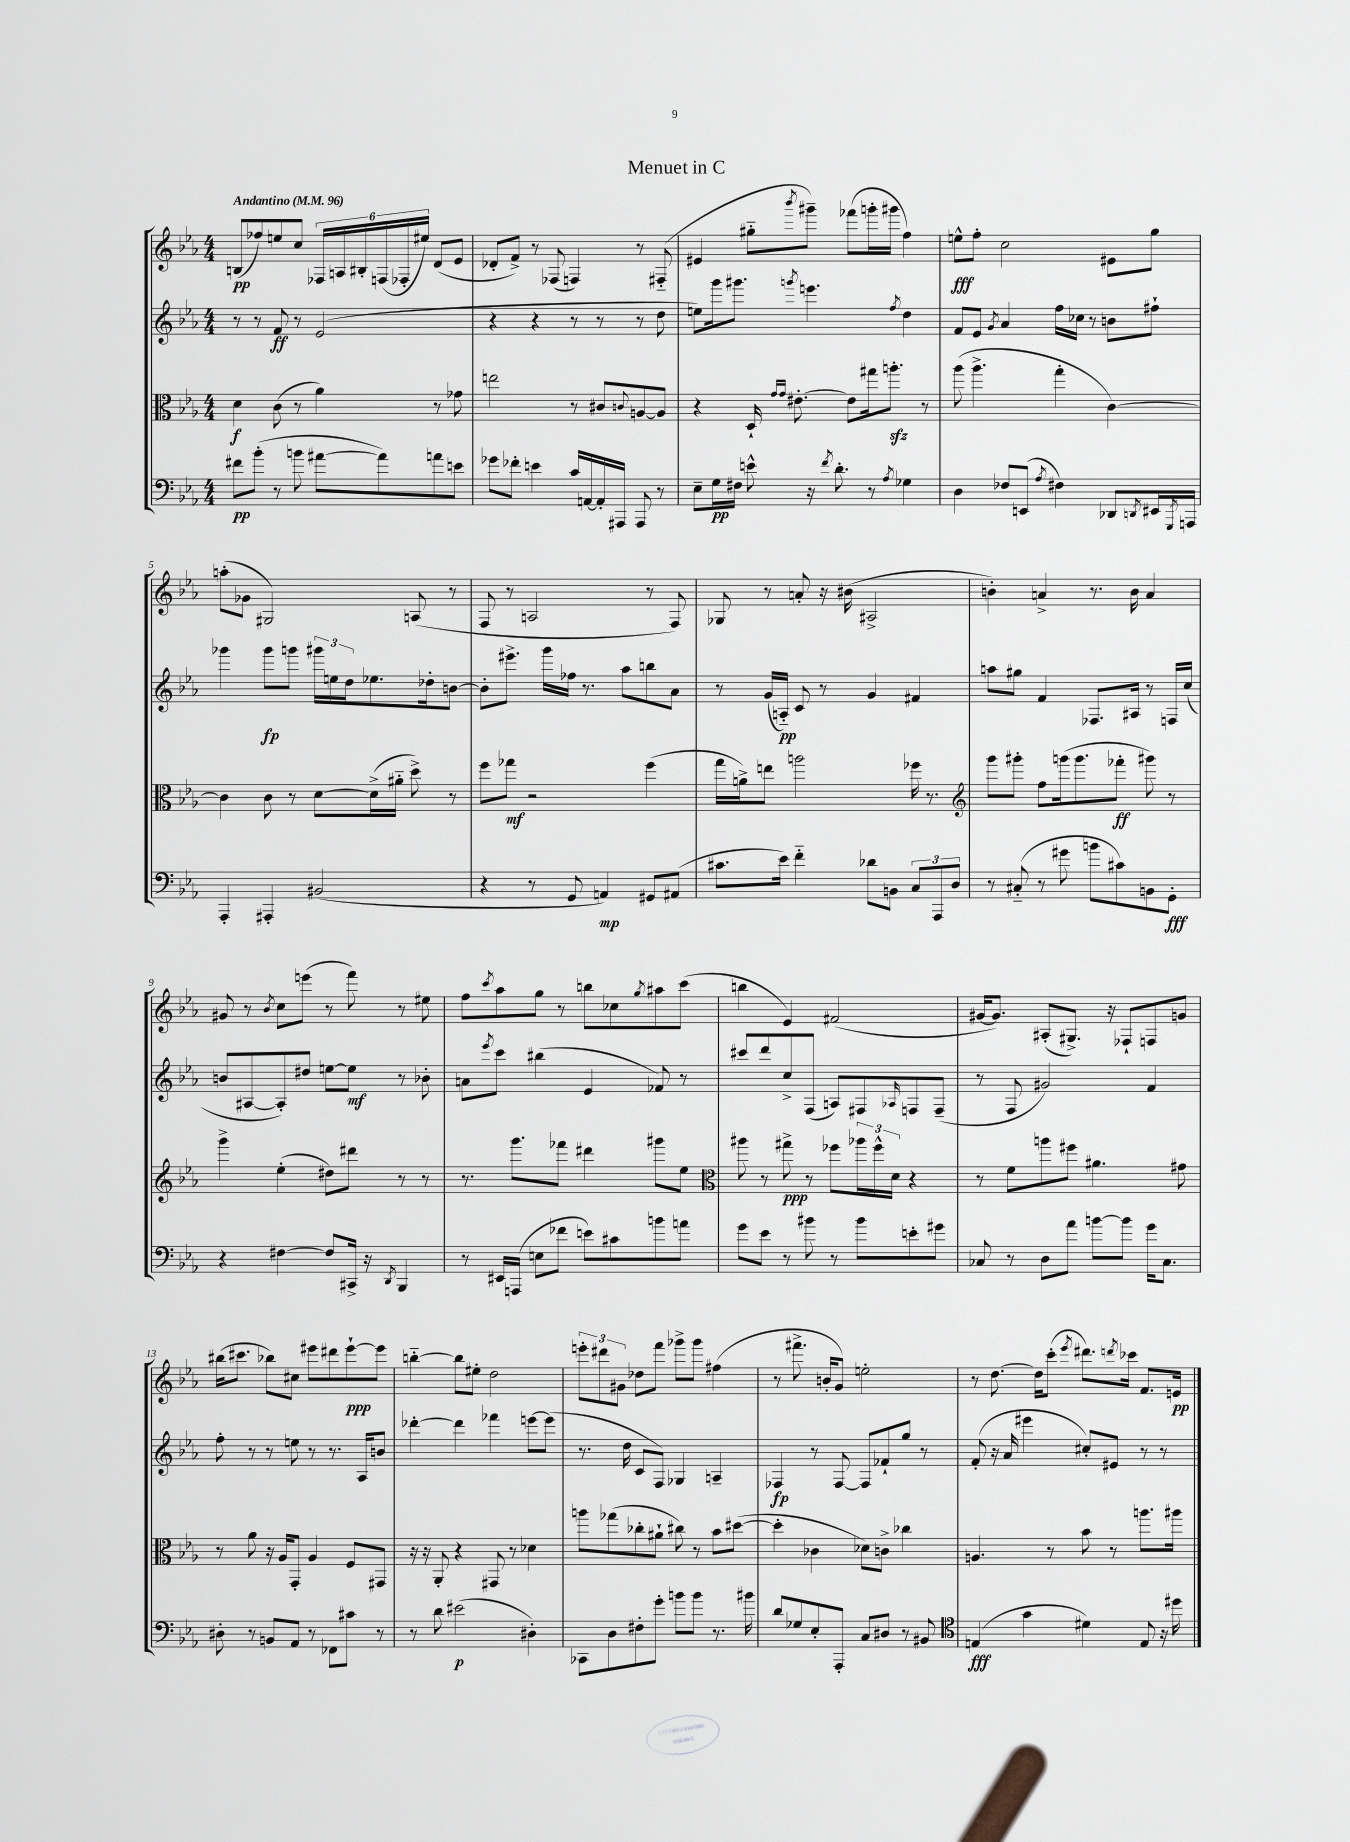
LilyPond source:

\header { title = "Menuet in C" }
<<
\new StaffGroup <<
\new Staff = "s0" {
    \clef treble \key ees \major \numericTimeSignature \time 4/4 \tempo "Andantino" 4 = 96
    b8\pp( fes''8) e''8 c''8 \tuplet 6/4 { fes16 a16 bis16-. f16( fes16-. eis''16) } d'8( ees'8 |
    des'8-. f'8->) r8 fes8( f4) r8 fis8-_( |
    eis'4 gis''8-_ \acciaccatura { bes'''8 } gis'''8--) fes'''8( g'''16-. gis'''16 f''4) |
    e''8-^\fff f''8-. c''2 eis'8 g''8 |
    a''8-.( ges'8 gis2) a8( r8 |
    f8 r8 a2 r8 f8) |
    ges8 r8 a'8-. r16 bis'16( ais2-> |
    b'4-.) a'4-> r8. b'16 a'4 |
    gis'8 r8 \acciaccatura { bes'8 } c''8 e'''8( r8 f'''8) r8 eis''8 |
    f''8 \acciaccatura { c'''8 } aes''8 g''8 r8 b''8 ces''8 \acciaccatura { g''8 } ais''8 c'''8( |
    b''4 ees'4) fis'2( |
    gis'16~ gis'8.) ais8-.( gis8.->) r16 fes8-! f8 g'8 |
    bis''16( cis'''8. bes''8) cis''8 eis'''8 dis'''8 eis'''8~-!\ppp eis'''8 |
    b''4~-_ b''8 eis''8-. d''2 |
    \tuplet 3/2 { e'''8-. dis'''8 gis'8 } des''8 f'''8 ges'''8-> ges'''8 fis''4( |
    r8 fis'''8.-> b'16-. g'8) e''2-. |
    r8 d''8.~ d''16 c'''8-.( \acciaccatura { ees'''8 } dis'''8.) \acciaccatura { d'''8 } ces'''16 f'8. e'16\pp \bar "|." |
}
\new Staff = "s1" {
    \clef treble \key ees \major \numericTimeSignature \time 4/4
    r8 r8 f'8\ff r8 ees'2( |
    r4 r4 r8 r8 r8 d''8 |
    e''8) g'''16 gis'''8. \acciaccatura { g'''8 } e'''4. \acciaccatura { f''8 } d''4 |
    f'8 ees'8 \acciaccatura { g'8 } aes'4 f''16 ces''16 r8 b'8 fis''8-! |
    ges'''4 ges'''8\fp g'''8 \tuplet 3/2 { gis'''16 e''16 d''16 } ees''8. des''16-. b'8~ |
    b'8-. eis'''8.-> g'''16 fes''16 r8. aes''8 b''8 aes'8 |
    r8 g'16( a16-_\pp) c'8 r8 g'4 fis'4 |
    a''8 gis''8 f'4 fes8. ais16 r8 f16 c''16( |
    b'8 ais8~ ais8-.) dis''8 e''8~ e''8\mf r8 bes'8-. |
    a'8 \acciaccatura { ees'''8 } c'''8 bis''4( ees'4 fes'8) r8 |
    cis'''8 d'''8 c''8-> f8( a8) fis8 \grace { aes16 } f8 f8--( |
    r8 f8 gis'2) f'4 |
    f''8-. r8 r8 e''8 r8 r8. aes16 b'8 |
    des'''4~-. des'''4 fes'''4 e'''8~ e'''8( |
    r8. d''16 c'8 f8) ges4 a4-- |
    fes4\fp r8 fes8~ fes8 fes'8-! g''8 r8 |
    f'8-.( r16 aes'16 eis'''4 cis''8-.) eis'8 r8 r8 \bar "|." |
}
\new Staff = "s2" {
    \clef alto \key ees \major \numericTimeSignature \time 4/4
    d'4\f c'8( r8 aes'4) r8 ges'8 |
    e''2 r8 cis'8 \appoggiatura { c'8 } a8~ a8 |
    r4 d16-! \grace { g'16 g'16 } eis'8.~-. eis'8 gis''16 a''8.-.\sfz r8 |
    aes''8( aes''4.-> g''4-. c'4~) |
    c'4 c'8 r8 d'8~ d'16->( ais'16-_ d''8->) r8 |
    f''8 ges''8\mf r2 f''4( |
    g''16 a'16->) e''8 a''2 fes''16 r8. |
    \clef treble g'''8 gis'''8-. f''8 g'''16( g'''8. fes'''8-.\ff gis'''8) r8 |
    g'''4-> ees''4-.( dis''8) dis'''8 r8 r8 |
    r8. g'''8. fes'''8 dis'''4 gis'''8 ees''8 |
    \clef alto ais''8 r8 gis''8->\ppp r8 fes''8 \tuplet 3/2 { aes''16 fes''16-^ d'16 } r4 |
    r8 f'8 a''8 fis''8 ais'4. gis'8 |
    r8 aes'8 r16 aes16 g,8-. aes4 f8 gis,8 |
    r16 r16 aes,8-. r4 gis,8 r8 des'4 |
    a''8 ges''8( ces''8-. ais'8-! cis''8) r8 bes'8 dis''8~( |
    dis''4-. ces'4 des'8) c'8-> ces''4 |
    a4. r8 bes'8 r8 a''8. ais''16 \bar "|." |
}
\new Staff = "s3" {
    \clef bass \key ees \major \numericTimeSignature \time 4/4
    fis'8\pp bes'8-.( r8 b'8 ais'8~ ais'8) a'8 e'8 |
    ges'8 fes'8-. e'4 c'16 a,16~ a,16-. ais,,16 ais,,8 r8 |
    ees8-- g16\pp fis16 e'8-^ r16 \acciaccatura { f'8 } d'8.-. r8 \acciaccatura { aes8 } ges4 |
    d4 fes8 e,8( \acciaccatura { aes8 } fis4) des,8 \acciaccatura { d,8 } eis,16 \acciaccatura { g,,8 } a,,16 |
    aes,,4-. ais,,4-. bis,2( |
    r4 r8 g,8 a,4\mp) gis,8 ais,8( |
    cis'8. ees'16) f'4-_ des'8 b,8 \tuplet 3/2 { c8 aes,,8 d8 } |
    r8 cis8-_( r8 gis'8 b'8 cis'8) b,8 g,8-.\fff |
    r4 fis4~ fis8 cis,16-> r16 \acciaccatura { d,8 } bes,,4 |
    r8 eis,16 a,,16( e8 fes'8 e'8) cis'8 b'8 a'8 |
    g'8 ees'8 r8 bis'8 r8 bis'8 e'8-. gis'8 |
    ces8 r8 d8 aes'8 b'8~ b'8 g'16 ces8. |
    dis8-. r8 b,8 aes,8 r8 fes,8 cis'8 r8 |
    r8 d'8 eis'2\p( dis4-.) |
    ces,8 d8 fis8-. g'8-. b'8 b'8 r8. bis'16 |
    d'8 ges8 ees8-. aes,,8-. c8 dis8 r8 bis,8 |
    \clef tenor e4\fff( g'4 dis'4) e8 r16 dis''16 \bar "|." |
}
>>
>>
